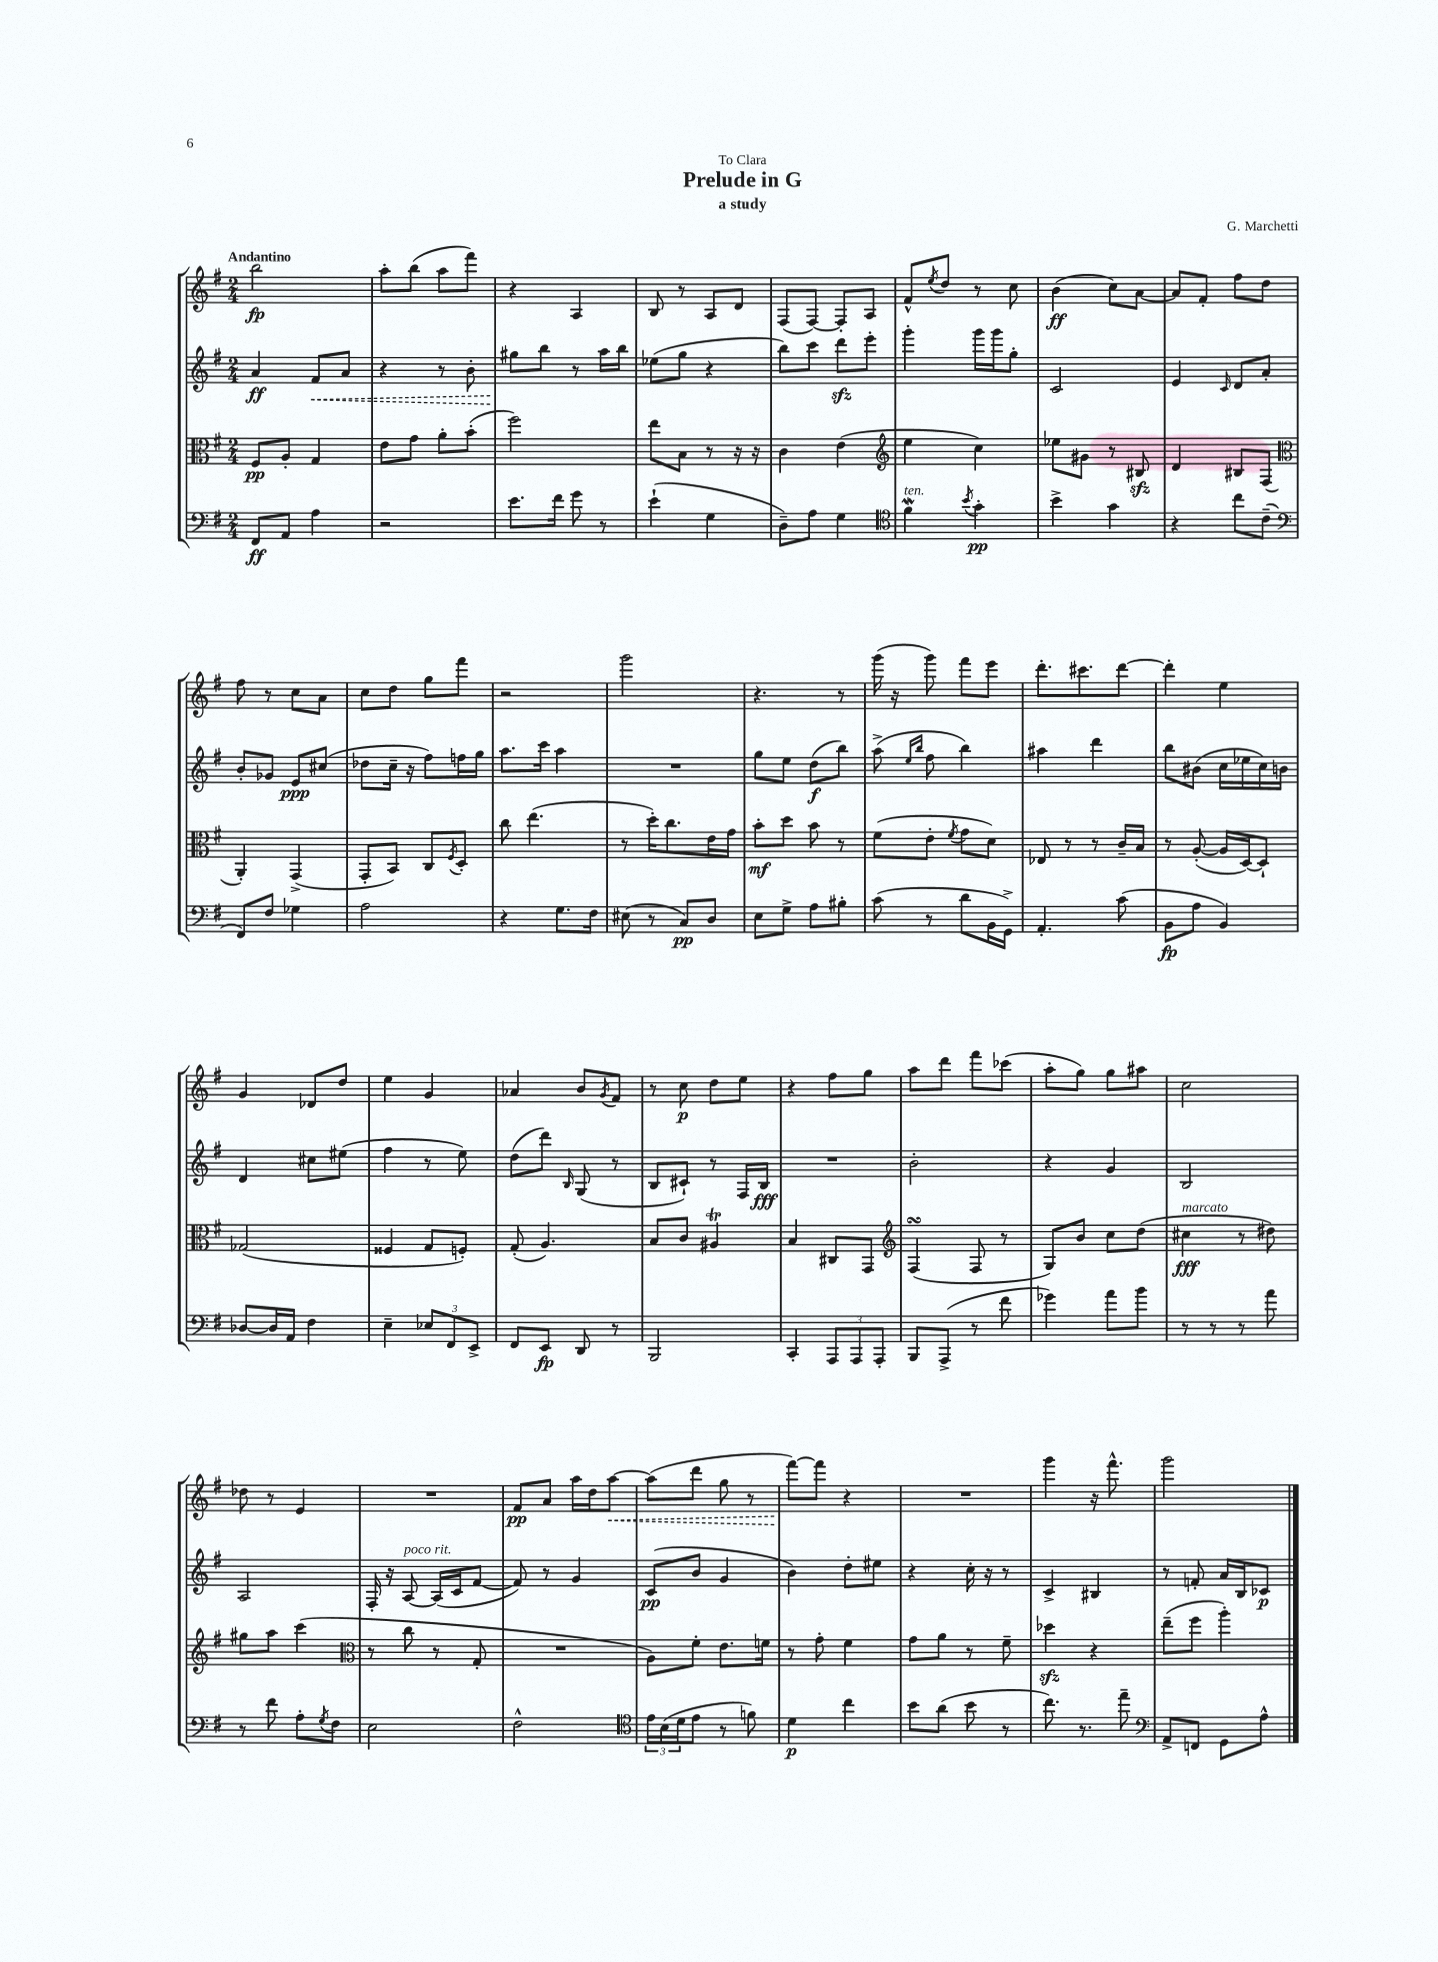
\header { title = "Prelude in G" composer = "G. Marchetti" subtitle = "a study" dedication = "To Clara" }
<<
\new StaffGroup <<
\new Staff = "s0" {
    \clef treble \key g \major \numericTimeSignature \time 2/4 \tempo "Andantino"
    b''2\fp |
    a''8-. b''8( a''8 fis'''8) |
    r4 a4 |
    b8 r8 a8 d'8 |
    fis8( fis8~) fis8-. a8 |
    fis'8-^ \acciaccatura { e''8 } d''8 r8 c''8 |
    b'4\ff( c''8) a'8~ |
    a'8 fis'8-. fis''8 d''8 |
    fis''8 r8 c''8 a'8 |
    c''8 d''8 g''8 fis'''8 |
    r2 |
    g'''2 |
    r4. r8 |
    g'''16( r16 g'''8) fis'''8 e'''8 |
    d'''8.-. cis'''8. d'''8~ |
    d'''4-. e''4 |
    g'4 des'8 d''8 |
    e''4 g'4 |
    aes'4 b'8 \acciaccatura { g'8 } fis'8 |
    r8 c''8\p d''8 e''8 |
    r4 fis''8 g''8 |
    a''8 d'''8 fis'''8 ces'''8( |
    a''8-. g''8) g''8 ais''8 |
    c''2 |
    des''8 r8 e'4 |
    R2 |
    fis'8\pp a'8 a''16 d''16 \once \override Hairpin.style = #'dashed-line a''8~\< |
    a''8( d'''8 g''8 r8 |
    fis'''8~\!) fis'''8 r4 |
    R2 |
    g'''4 r16 fis'''8.-^ |
    g'''2 \bar "|." |
}
\new Staff = "s1" {
    \clef treble \key g \major \numericTimeSignature \time 2/4
    a'4\ff \once \override Hairpin.style = #'dashed-line fis'8\< a'8 |
    r4 r8 b'8-. |
    gis''8\! b''8 r8 a''16 b''16 |
    ees''8( g''8 r4 |
    b''8) c'''8 d'''8\sfz e'''8-. |
    g'''4-. g'''16 g'''16 g''8-. |
    c'2 |
    e'4 \grace { c'16 } d'8 a'8-. |
    b'8-. ges'8 e'8\ppp cis''8( |
    des''8 c''16-- r16 fis''8) f''16 g''16 |
    a''8. c'''16 a''4 |
    R2 |
    g''8 e''8 d''8\f( b''8) |
    a''8->( \grace { e''16 b''16 } fis''8 b''4) |
    ais''4 d'''4 |
    b''8 bis'8( c''16 ees''16 c''16) b'16 |
    d'4 cis''8 eis''8( |
    fis''4 r8 e''8) |
    d''8( d'''8) \grace { b16 } g8( r8 |
    b8 cis'8-!) r8 fis16 b16\fff |
    R2 |
    b'2-. |
    r4 g'4 |
    b2 |
    a2 |
    fis16-. r16 a8~^\markup { \italic "poco rit." } a16( c'16 fis'8~ |
    fis'8) r8 g'4 |
    c'8\pp( b'8 g'4 |
    b'4) d''8-. eis''8 |
    r4 c''16-. r16 r8 |
    c'4-> bis4 |
    r8 f'8-. a'16 b16 ces'8\p \bar "|." |
}
\new Staff = "s2" {
    \clef alto \key g \major \numericTimeSignature \time 2/4
    fis8\pp a8-. g4 |
    e'8 g'8 a'8-. b'8-.( |
    fis''2) |
    e''8 b8 r8 r16 r16 |
    c'4 e'4( |
    \clef treble e''4 c''4) |
    ees''8 gis'8 r8 bis8\sfz |
    d'4 bis8 fis8( |
    \clef alto a,4-.) g,4->( |
    g,8-. b,8) c8 \acciaccatura { fis8 } d8-. |
    c''8 e''4.( |
    r8 d''16-.) c''8. e'16 g'16 |
    b'8-.\mf d''8 b'8 r8 |
    fis'8( e'8-. \acciaccatura { fis'8 } g'8 d'8) |
    ees8 r8 r8 c'16-- b16 |
    r8 a8~-.( a16 d16~) d8-! |
    ges2( |
    fisis4 g8 f8-.) |
    g8-.( a4.) |
    b8 c'8 ais4\trill |
    b4 cis8 g,8 |
    \clef treble fis4\turn( fis8 r8 |
    g8) b'8 c''8 d''8( |
    cis''4\fff^\markup { \italic "marcato" } r8 dis''8) |
    gis''8 a''8 c'''4( |
    \clef alto r8 c''8 r8 g8-. |
    R2 |
    a8) fis'8-. e'8. f'16 |
    r8 g'8-. fis'4 |
    g'8 a'8 r8 fis'8-- |
    des''4\sfz r4 |
    e''8--( fis''8 a''4-.) \bar "|." |
}
\new Staff = "s3" {
    \clef bass \key g \major \numericTimeSignature \time 2/4
    fis,8\ff a,8 a4 |
    r2 |
    e'8. fis'16 g'8 r8 |
    e'4-!( g4 |
    d8--) a8 g4 |
    \clef tenor fis'4\mordent^\markup { \italic "ten." } \acciaccatura { b'8 } g'4-.\pp |
    b'4-> g'4 |
    r4 c''8 c'8--( |
    \clef bass fis,8) fis8 ges4 |
    a2 |
    r4 g8. fis16 |
    eis8( r8 c8\pp) d8 |
    e8 g8-> a8 bis8-. |
    c'8( r8 d'8 b,16 g,16->) |
    a,4.-. c'8( |
    b,8\fp a8 b,4) |
    des8~ des16 a,16 fis4 |
    e4-- \tuplet 3/2 { ees8 fis,8 e,8-> } |
    fis,8 e,8\fp d,8 r8 |
    b,,2 |
    c,4-. \tuplet 3/2 { a,,8 a,,8 a,,8-. } |
    b,,8 a,,8->( r8 fis'8 |
    ges'4) a'8 b'8 |
    r8 r8 r8 a'8 |
    r8 fis'8 a8-. \acciaccatura { g8 } fis8 |
    e2 |
    fis2-^ |
    \clef tenor \tuplet 3/2 { e'16 b16( d'16 } e'8 r8 f'8) |
    d'4\p c''4 |
    b'8 a'8( b'8 r8 |
    c''8.) r8. e''8-- |
    \clef bass a,8-> f,8 g,8 a8-^ \bar "|." |
}
>>
>>
\layout { \context { \Score \remove "Bar_number_engraver" } }
